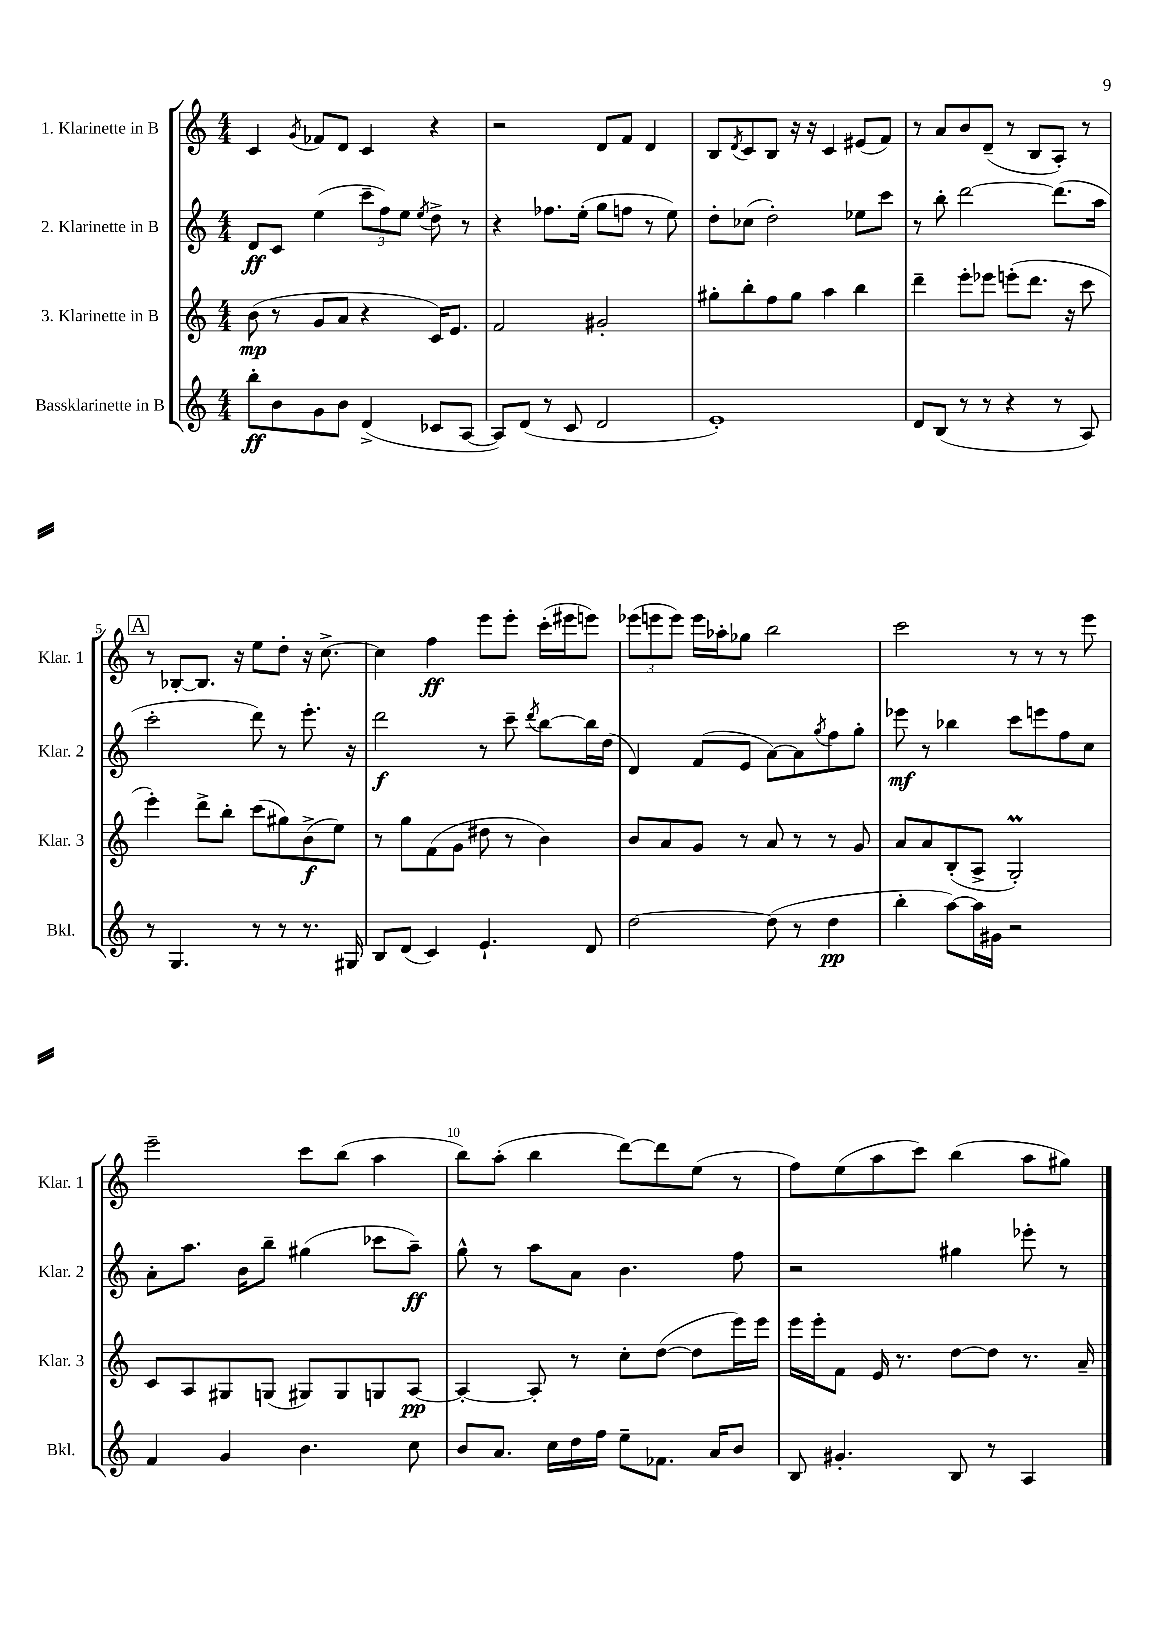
<<
\new StaffGroup <<
\new Staff = "s0" \with { instrumentName = "1. Klarinette in B" shortInstrumentName = "Klar. 1" } {
    \clef treble \key c \major \numericTimeSignature \time 4/4
    c'4 \acciaccatura { g'8 } fes'8 d'8 c'4 r4 |
    r2 d'8 f'8 d'4 |
    b8 \acciaccatura { d'8 } c'8 b8 r16 r16 c'4 eis'8( f'8) |
    r8 a'8 b'8 d'8--( r8 b8 a8-.) r8 |
    \mark \markup { \box "A" } r8 bes8~-. bes8. r16 e''8 d''8-. r16 c''8.~-> |
    c''4 f''4\ff e'''8 e'''8-. c'''16-.( eis'''16 e'''8) |
    \tuplet 3/2 { ees'''8( e'''8 e'''8) } e'''16 aes''16-. ges''8 b''2 |
    c'''2 r8 r8 r8 e'''8 |
    e'''2-- c'''8 b''8( a''4 |
    b''8) a''8-.( b''4 d'''8~) d'''8 e''8( r8 |
    f''8) e''8( a''8 c'''8) b''4( a''8 gis''8) \bar "|." |
}
\new Staff = "s1" \with { instrumentName = "2. Klarinette in B" shortInstrumentName = "Klar. 2" } {
    \clef treble \key c \major \numericTimeSignature \time 4/4
    d'8\ff c'8 e''4( \tuplet 3/2 { c'''8-- f''8) e''8 } \acciaccatura { e''8 } d''8-> r8 |
    r4 fes''8. e''16-.( g''8 f''8 r8 e''8) |
    d''8-. ces''8( d''2-.) ees''8 c'''8 |
    r8 b''8-. d'''2~ d'''8.( a''16 |
    \mark \markup { \box "A" } c'''2-. d'''8) r8 e'''8.-. r16 |
    d'''2\f r8 c'''8-- \acciaccatura { d'''8 } b''8~ b''16 d''16( |
    d'4) f'8( e'8 a'8~) a'8 \acciaccatura { g''8 } f''8 g''8-. |
    ees'''8\mf r8 bes''4 c'''8 e'''8 f''8 c''8 |
    a'8-. a''8. b'16 b''8-- gis''4( ces'''8 a''8--\ff) |
    g''8-^ r8 a''8 a'8 b'4. f''8 |
    r2 gis''4 ees'''8-. r8 \bar "|." |
}
\new Staff = "s2" \with { instrumentName = "3. Klarinette in B" shortInstrumentName = "Klar. 3" } {
    \clef treble \key c \major \numericTimeSignature \time 4/4
    b'8\mp( r8 g'8 a'8 r4 c'16) e'8. |
    f'2 gis'2-. |
    gis''8-. b''8-. f''8 gis''8 a''4 b''4 |
    d'''4-- e'''8-. ees'''8 e'''8-.( d'''8. r16 c'''8 |
    \mark \markup { \box "A" } e'''4-.) d'''8-> b''8-. c'''8( gis''8) b'8->\f( e''8) |
    r8 g''8 f'8( g'8 dis''8 r8 b'4) |
    b'8 a'8 g'8 r8 a'8 r8 r8 g'8 |
    a'8 a'8 b8-.( a8-> g2-.\prall) |
    c'8 a8 gis8 g8( gis8) gis8 g8 a8~\pp |
    a4~-. a8-. r8 c''8-. d''8~( d''8 e'''16) e'''16 |
    e'''16 e'''16-. f'8 e'16 r8. d''8~ d''8 r8. a'16-- \bar "|." |
}
\new Staff = "s3" \with { instrumentName = "Bassklarinette in B" shortInstrumentName = "Bkl." } {
    \clef treble \key c \major \numericTimeSignature \time 4/4
    b''8-.\ff b'8 g'8 b'8 d'4->( ces'8 a8~ |
    a8) d'8( r8 c'8 d'2 |
    e'1-.) |
    d'8 b8( r8 r8 r4 r8 a8) |
    \mark \markup { \box "A" } r8 g4. r8 r8 r8. gis16 |
    b8 d'8( c'4) e'4.-! d'8 |
    d''2~ d''8( r8 d''4\pp |
    b''4-. a''8~) a''16 gis'16 r2 |
    f'4 g'4 b'4. c''8 |
    b'8 a'8. c''16 d''16 f''16 e''8-- fes'8. a'16 b'8 |
    b8 gis'4.-. b8 r8 a4 \bar "|." |
}
>>
>>
\layout { \context { \Score \override BarNumber.break-visibility = ##(#f #t #t) barNumberVisibility = #(every-nth-bar-number-visible 5) } }
